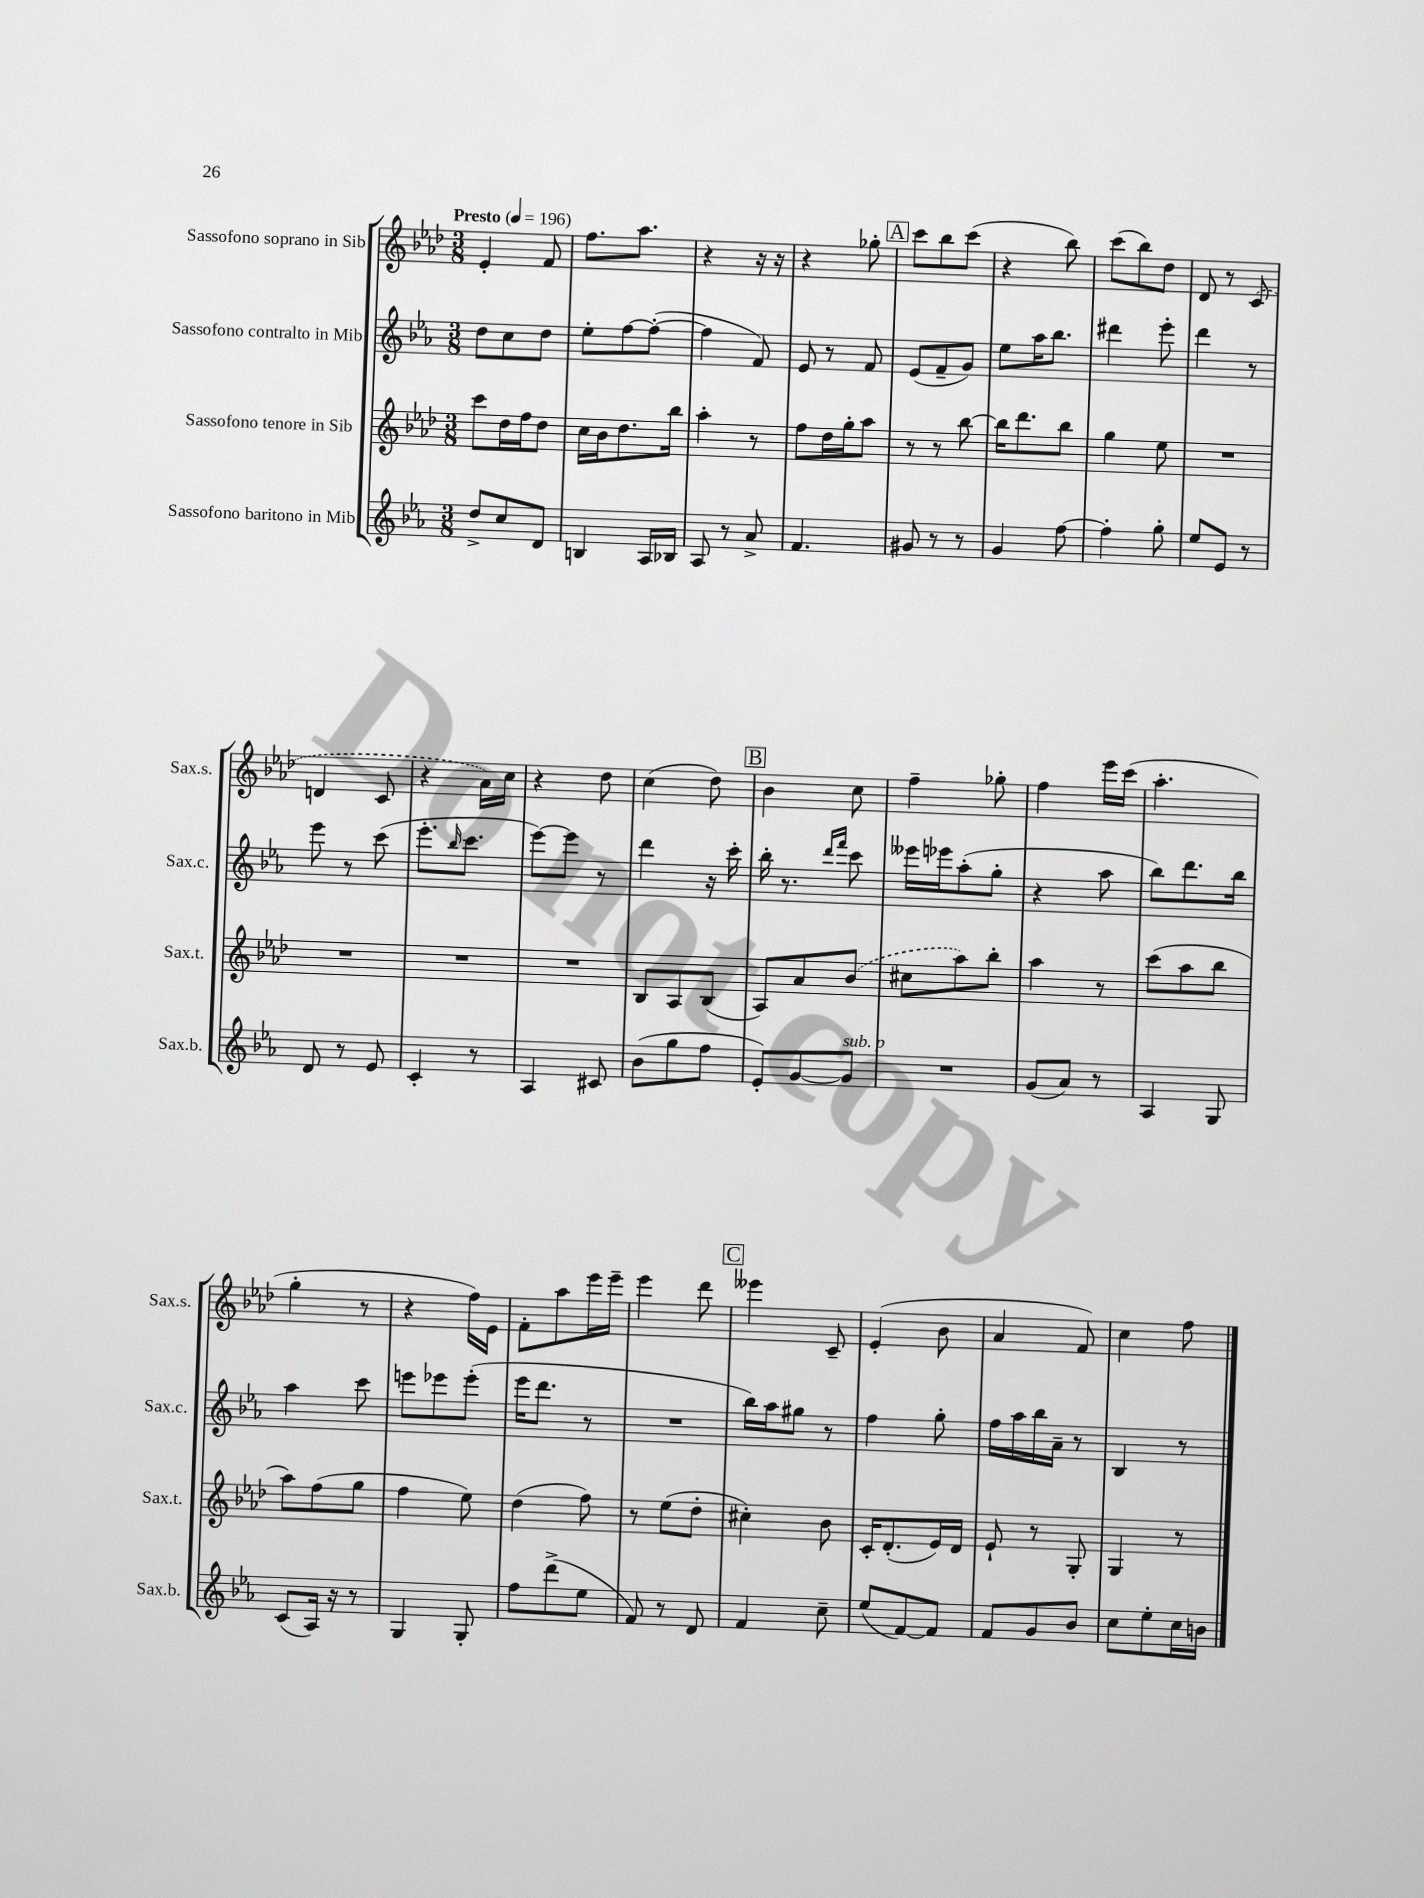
<<
\new StaffGroup <<
\new Staff = "s0" \with { instrumentName = "Sassofono soprano in Sib" shortInstrumentName = "Sax.s." } {
    \clef treble \key aes \major \numericTimeSignature \time 3/8 \tempo "Presto" 4 = 196
    ees'4-. f'8 |
    f''8. aes''8. |
    r4 r16 r16 |
    r4 ges''8-. |
    \mark \markup { \box "A" } c'''8 bes''8 c'''8( |
    r4 bes''8) |
    c'''8( bes''8) des''8 |
    des'8 r8 \once \slurDashed c'8( |
    d'4 c'8 |
    r4 aes'16) c''16 |
    r4 des''8 |
    c''4( des''8) |
    \mark \markup { \box "B" } bes'4 c''8 |
    f''4-- ges''8-. |
    f''4 ees'''16 c'''16( |
    aes''4.-. |
    g''4-. r8 |
    r4 f''16) ees'16 |
    f'8-. aes''8 ees'''16 ees'''16-- |
    ees'''4 des'''8 |
    \mark \markup { \box "C" } eeses'''4 c'8-- |
    ees'4-.( bes'8 |
    aes'4 f'8) |
    c''4 f''8 \bar "|." |
}
\new Staff = "s1" \with { instrumentName = "Sassofono contralto in Mib" shortInstrumentName = "Sax.c." } {
    \clef treble \key ees \major \numericTimeSignature \time 3/8
    d''8 c''8 d''8 |
    ees''8-. f''8~ f''8~-.( |
    f''4 f'8) |
    ees'8 r8 f'8 |
    \mark \markup { \box "A" } ees'8( f'8-- g'8) |
    ees''8 aes''16 bes''8. |
    dis'''4 ees'''8-. |
    d'''4 r8 |
    ees'''8 r8 c'''8( |
    ees'''8.-. \grace { bes''16 } c'''8. |
    ees'''8~) ees'''8 r8 |
    d'''4 r16 c'''16-. |
    \mark \markup { \box "B" } bes''16-. r8. \grace { d'''16 f'''16 } c'''8 |
    eeses'''16 ees'''16 aes''8-.( g''8-. |
    r4 aes''8 |
    bes''8) d'''8. bes''16 |
    aes''4 c'''8 |
    e'''8 ees'''8 ees'''8-.( |
    ees'''16 d'''8. r8 |
    R4. |
    \mark \markup { \box "C" } bes''16) aes''16 gis''8 r8 |
    f''4 g''8-. |
    f''16 aes''16 bes''16 aes'16-- r8 |
    bes4 r8 \bar "|." |
}
\new Staff = "s2" \with { instrumentName = "Sassofono tenore in Sib" shortInstrumentName = "Sax.t." } {
    \clef treble \key aes \major \numericTimeSignature \time 3/8
    c'''8 des''16 f''16 des''8 |
    c''16 bes'16 des''8. bes''16 |
    aes''4-. r8 |
    f''8 des''16 g''16-. aes''8 |
    \mark \markup { \box "A" } r8 r8 bes''8~ |
    bes''16 des'''8. bes''8 |
    g''4 ees''8 |
    R4. |
    R4. |
    R4. |
    R4. |
    bes8 aes8 bes8( |
    \mark \markup { \box "B" } aes8) aes'8 \once \slurDashed bes'8( |
    cis''8 aes''8) bes''8-. |
    aes''4 r8 |
    c'''8( aes''8 bes''8 |
    aes''8) f''8( g''8 |
    f''4 ees''8) |
    des''4( f''8) |
    r8 ees''8( des''8-. |
    \mark \markup { \box "C" } cis''4-.) bes'8 |
    c'16-. des'8.-.( ees'16) des'16 |
    ees'8-! r8 g8-. |
    g4 r8 \bar "|." |
}
\new Staff = "s3" \with { instrumentName = "Sassofono baritono in Mib" shortInstrumentName = "Sax.b." } {
    \clef treble \key ees \major \numericTimeSignature \time 3/8
    d''8-> c''8 d'8 |
    b4 aes16 bes16 |
    aes8 r8 aes'8-> |
    f'4. |
    \mark \markup { \box "A" } gis'8 r8 r8 |
    g'4 f''8~ |
    f''4-. g''8-. |
    ees''8 ees'8 r8 |
    d'8 r8 ees'8 |
    c'4-. r8 |
    aes4 cis'8 |
    bes'8( g''8 f''8 |
    \mark \markup { \box "B" } ees'8-.) g'8~ g'8^\markup { \italic "sub. p" } |
    R4. |
    g'8( aes'8) r8 |
    aes4 g8 |
    c'8( aes16) r16 r8 |
    g4 g8-. |
    f''8 d'''8->( ees''8 |
    f'8) r8 d'8 |
    \mark \markup { \box "C" } f'4 c''8-- |
    ees''8( f'8~) f'8 |
    f'8 g'8 bes'8 |
    c''8 ees''8-. c''16 b'16 \bar "|." |
}
>>
>>
\layout { \context { \Score \remove "Bar_number_engraver" } }
